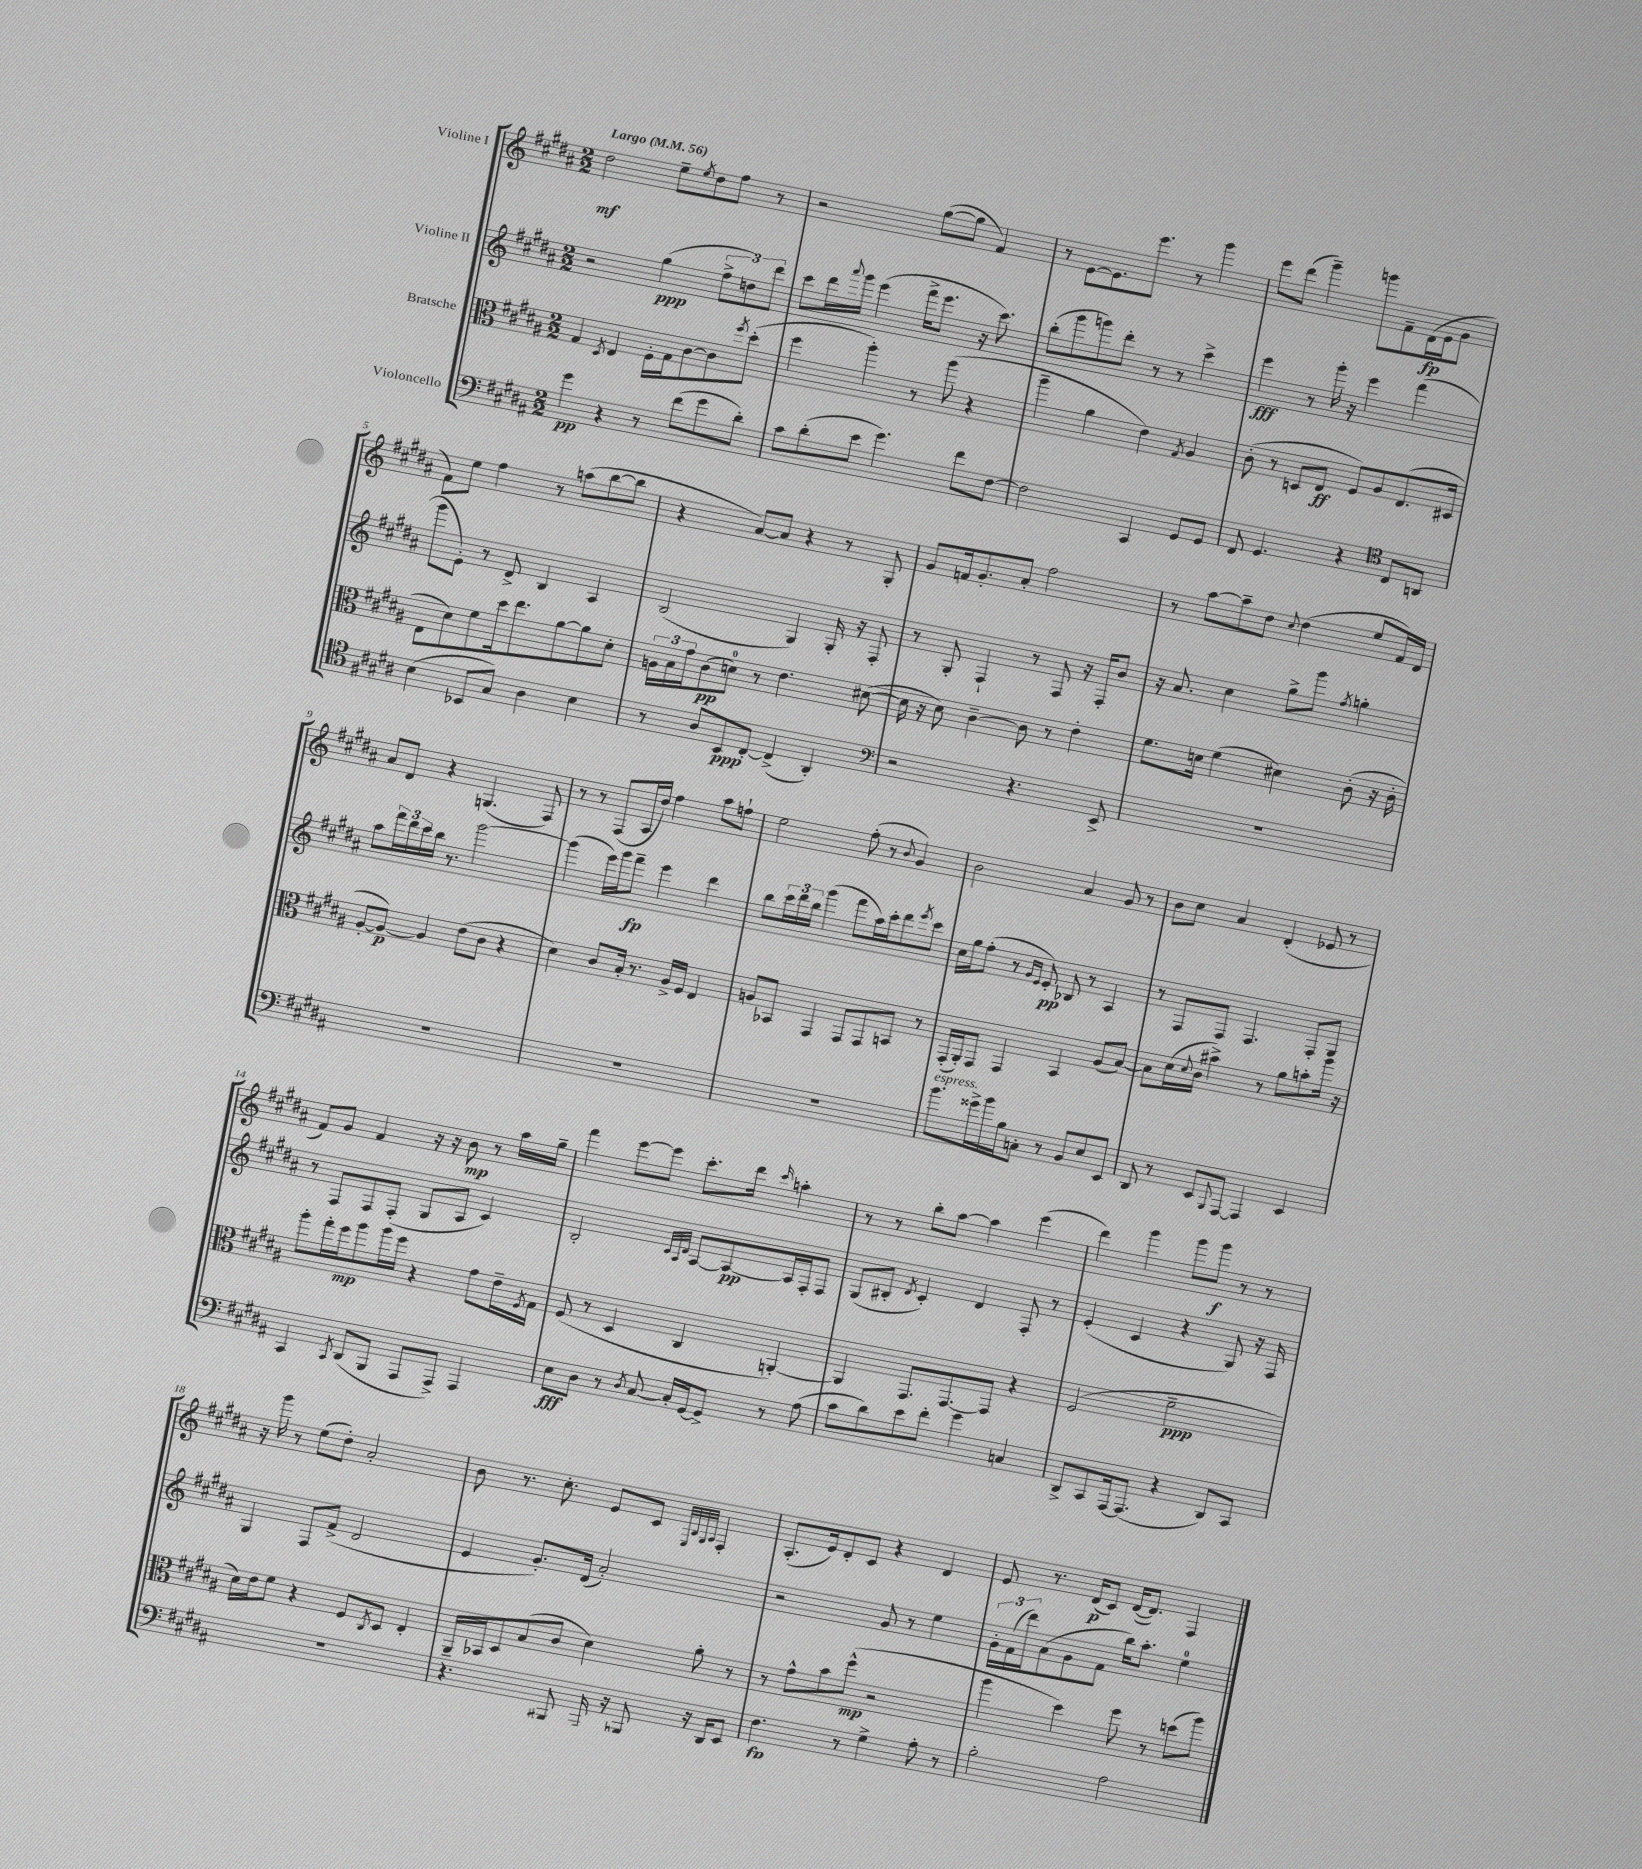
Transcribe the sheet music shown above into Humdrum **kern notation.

**kern	**kern	**kern	**kern
*staff4	*staff3	*staff2	*staff1
*clefF4	*clefC3	*clefG2	*clefG2
*k[f#c#g#d#a#]	*k[f#c#g#d#a#]	*k[f#c#g#d#a#]	*k[f#c#g#d#a#]
*M2/2	*M2/2	*M2/2	*M2/2
*MM56	*MM56	*MM56	*MM56
4g#	4G#	2r	2dd#
.	8qD#	.	.
4r	4E	.	.
8r	16F#'	(4gg#	8ee~
.	16G#	.	.
.	.	.	8qee
(8f#	[8c#	.	8dd#
8g#	8c#]	12ff#^	8ff#
.	.	12dd)	.
.	8qff#	.	.
8d#')	(8dd#'	.	8r
.	.	12ddd#	.
=	=	=	=
8c#	4ff#	8ccc#	2r
(8d#'	.	16ddd#	.
.	.	8qqaaa#	.
.	.	16ggg#	.
8e	4aa#')	(4eee	.
4.g#)	.	.	.
.	8r	16fff#^	([8gg#
.	.	8.eee	.
.	(8aa#	.	8gg#]
8f#	4r	16r	4f#)
.	.	8.ccc#)	.
[8F#	.	.	.
=	=	=	=
2F#]	4aa#~	(8bb'	8r
.	.	8ggg#	[8e
.	4a#	8ggg)	8.e]
.	.	8ddd#'	.
.	.	.	8.eee
4CC#	4e)	8r	.
.	.	8r	8r
.	8qG#	.	.
8GG#	4A#	4ccc#^	4ggg#
8GG#	.	.	.
=	=	=	=
8FF#	(8c#'	4eee	8eee
4.GG#	8r	.	(8ddd#
.	8D	8r	4ggg#~)
.	8E	16ggg#'	.
.	.	16r	.
4r	8F#)	4eee	8ggg
.	8A#	.	8f#~
*clefC4	*	*	*
8C#	(8.E	(4fff#	(16d#
.	.	.	16e
8AA	.	.	8g#
.	16D#	.	.
=	=	=	=
(4B	8E	8ggg#	8f#)
.	8d#)	8e')	8ee
8BB-	8f#	8r	4ff#
8G#)	16dd#	8d#^	.
.	8.ee	.	.
4A#	.	4B	8r
.	[8a#	.	(8aa
4B	8a#]	4A#	[8bb
.	8d#'	.	8bb]
=	=	=	=
8r	24A	(2B	4r
.	24B	.	.
.	24g#	.	.
8A#	(8c#	.	.
8BB	8d)	.	[8a#)
[8C#'	8r	.	8a#]
(4C#^]	4.e	4G#)	4r
4AA#')	.	16G#'	8r
.	.	16r	.
.	([8d#	8F#'	8G#'
=	=	=	=
*clefF4	*	*	*
2r	16d#]	8r	8g#
.	16r	.	.
.	8d#)	8G#'	16f
.	.	.	8.g#'
.	[4c#~	4F#`	.
.	.	.	8a#'
4.r	8c#]	8r	2ff#
.	8r	8F#	.
.	4e'	16r	.
.	.	16F#'	.
8EE^	.	8b	.
=	=	=	=
1r	8.f#	16r	8r
.	.	8.a#	.
.	.	.	[8aa#
.	16d	.	.
.	(4f#	4cc#	8aa#~]
.	.	.	8dd#
.	.	.	8qqcc#
.	4d#)	8gg#^	(4dd#
.	.	8ggg#	.
.	.	8qff#	.
.	(8c#'	4gg'	8ee
.	16r	.	16f#)
.	16c#'	.	16d#
=	=	=	=
1r	[8A#'	8aa#	8a#
.	8A#_)	24fff#	8d#
.	.	24ddd#	.
.	.	24ccc#	.
.	4A#]	16bb	4r
.	.	8.r	.
.	(8e	[2ggg#	(4.G
.	8c#	.	.
.	4r	.	.
.	.	.	8F#)
=	=	=	=
1r	4d#)	(4ggg#]	8r
.	.	.	8r
.	8c#	16eee)	(8F#
.	.	16ggg#	.
.	16B'	8fff#~	16A#
.	8.r	.	16dd#)
.	.	4eee	4ff#
.	16A#^	.	.
.	16F#	.	.
.	4E	4ddd#	8aa#
.	.	.	8ff`
=	=	=	=
1r	8A	8bb	2ee
.	8BB-	24ccc#	.
.	.	24ddd#	.
.	.	24bb	.
.	4GG#	(4ggg#	.
.	8GG#	8fff#	(8ff#'
.	8GG#	16aa#)	8r
.	.	16ccc#'	.
.	.	.	8qqb
.	8BB	8ddd#	4g#)
.	.	8qeee	.
.	8r	8ccc#	.
=	=	=	=
8.b	(16GG#'	16cc#	2b
.	16AA#')	16gg#	.
.	8GG#	(8ff#'	.
16g##^	.	.	.
16b	4GG#	8r	.
16B	.	.	.
.	.	16qqg#	.
.	.	16qqe	.
8C'	.	8e')	.
8r	4BB	8B-	4a#
8BB	.	8r	.
8E	(8A#	4A#	8g#
8EE	[8B)	.	8r
=	=	=	=
8DD#	8B]	8r	8b
8r	(16d#	8F#	8cc#
.	8qqd#	.	.
.	16c#	.	.
8EE	4b#^)	8F#	4a#
8qqBBB	.	.	.
[8AAA#	.	4.F#	.
4AAA#]	8r	.	(4d#'
.	8a#	.	.
4EE	8b'	8F#'	8e-
.	16aa#	8G#	8r
.	16r	.	.
=	=	=	=
4CC#	8aa#'	8r	8f#)
.	16gg#'	8F#	8g#
.	16ff#	.	.
8qCC#	.	.	.
(8DD#	8aa#	8F#	4f#
8BBB	16aa#	(8F#'	.
.	16ff#	.	.
8AAA#	4r	8G#	16r
.	.	.	16r
8AAA#^)	.	8A#	8b
4AAA#	8g#	4c#)	8r
.	16e~	.	16aa#
.	8qF#	.	.
.	16G#	.	16gg#~
=	=	=	=
8E	(8F#	2B'	4fff#
8D#	8r	.	.
8r	4D#	.	[8eee
8qD#	.	.	.
[8C#	.	.	8eee]
.	.	32qqc#	.
.	.	32qqA#	.
.	.	32qqd#	.
16C#']	4C#	[8A#	8.ccc#'
[16GG#	.	.	.
8GG#^]	.	8A#_	.
.	.	.	16ddd#
.	.	.	16qqccc#
8r	[4AA')	16A#]	4aa'
.	.	16F#'	.
(8A#	.	8F#	.
=	=	=	=
8c#	4AA]	(8G#	8r
8d#)	.	8B#'	8r
.	.	8qd#	.
8e	8.GG#	4c#')	8bb'
8f#'	.	.	[8aa#
.	[8.GG#	.	.
4g#	.	4d#	4aa#]
.	8GG#]	.	.
4C	4r	8F#'	(4eee
.	.	8r	.
=	=	=	=
8DD#^	(2F#	(4e'	4ddd#)
8CC#	.	.	.
[16AAA#	.	4c#	4ggg#
(8.AAA#]	.	.	.
4r	2f#~	4r	8ggg#
.	.	.	8ggg#
8DD#)	.	8G#)	8r
8CC#	.	16r	8r
.	.	16F#	.
=	=	=	=
1r	16d#)	4G#	16r
.	16e	.	16ggg#
.	8f#	.	8r
.	4r	8F#	(8ee
.	.	(8f#^	8dd#')
.	8F#	2d#	2a#'
.	8qC#	.	.
.	8D#	.	.
.	4E'	.	.
=	=	=	=
4.r	16AA#~	4e	8b
.	16BB-	.	.
.	8D#	.	8.r
.	(8B	8.g#')	.
.	.	.	8.cc#'
8BBB#	8c#	.	.
.	.	(16d#	.
16AAA#	4d#)	2a#')	8e
16r	.	.	.
8BBB	.	.	8c#
.	.	.	32qqE
.	.	.	32qqB
.	.	.	32qqG#
.	.	.	32qqA#
16r	8a#'	.	4F#'
16DD#	.	.	.
8EE	8r	.	.
=	=	=	=
4.F#	8r	2r	(8.A#'
.	8g#^^	.	.
.	.	.	16e)
.	8b	.	8d#'
8r	(8ff#^^	.	8c#
4G#^	2r	8g#	4r
.	.	8r	.
8A#'	.	4ee	4d#
8r	.	.	.
=	=	=	=
2B'	4aa#	24g#'	8e
.	.	(24f#	.
.	.	24ddd#)	.
.	.	(8a#	8.r
.	4dd#)	8g#	.
.	.	.	(16d#
.	.	8f#	8c#)
2A#	8ff#	16bb)	([16d#
.	.	8.aa#'	8.d#])
.	8r	.	.
.	(8dd	4ee	4F#
.	8aa#)	.	.
==	==	==	==
*-	*-	*-	*-
